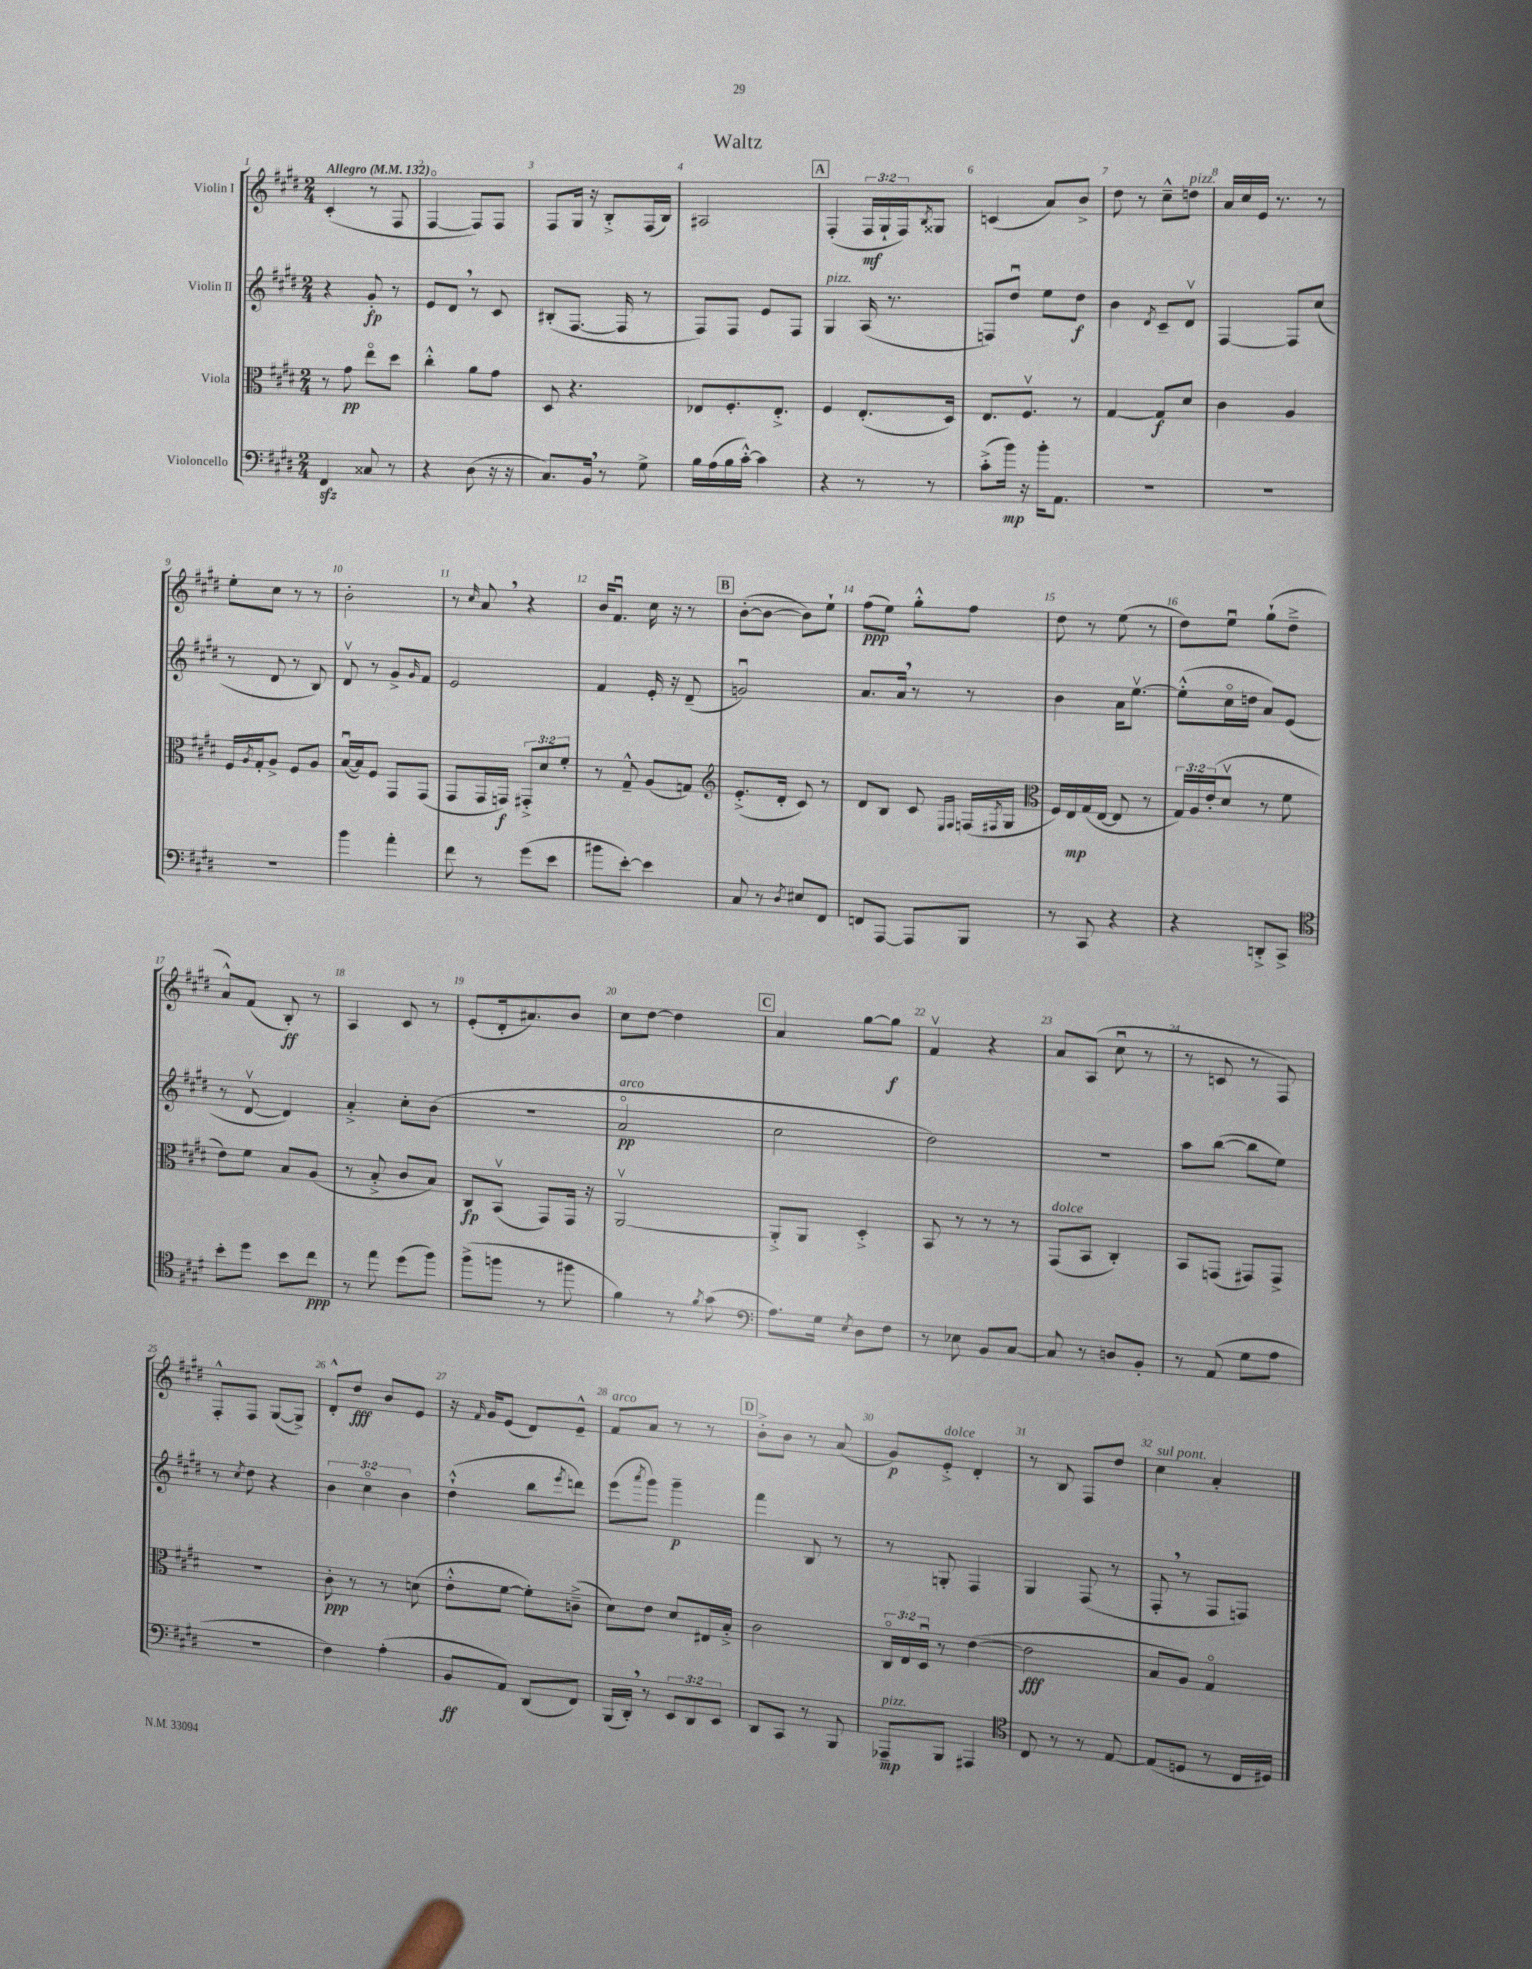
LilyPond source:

\header { title = "Waltz" }
<<
\new StaffGroup <<
\new Staff = "s0" \with { instrumentName = "Violin I" } {
    \clef treble \key e \major \numericTimeSignature \time 2/4 \override Staff.TupletNumber.text = #tuplet-number::calc-fraction-text \tempo "Allegro" 4 = 132
    cis'4-.( r8 fis8 |
    fis4~\flageolet fis8) fis8 |
    fis8 gis16 r16 b8-.-> fis16( b16) |
    ais2 |
    \mark \markup { \box "A" } fis4-.( \tuplet 3/2 { fis16\mf gis16-! fis16) } \acciaccatura { b8 } gisis8 |
    c'4( a'8) b'8-> |
    dis''8 r8 cis''8---^ d''8^\markup { \italic "pizz." } |
    a'16 cis''16 e'16 r8. r8 |
    e''8-. cis''8 r8 r8 |
    b'2-. |
    r8 \grace { cis''16 } a'8 \breathe r4 |
    b'16 fis'8.\downbow cis''16 r16 r8 |
    \mark \markup { \box "B" } b'8~-.( b'8~ b'8) e''8-! |
    fis''8\ppp( e''8) gis''8-.-^ fis''8 |
    dis''8 r8 e''8( r8 |
    dis''8) e''8\downbow gis''8-!( dis''8---> |
    a'8-^) fis'8( b8-.\ff) r8 |
    a4 cis'8 r8 |
    e'8-.( dis'16-. ais'8.) b'8 |
    cis''8 dis''8~ dis''4 |
    \mark \markup { \box "C" } a'4 gis''8~ gis''8\f |
    fis'4\upbow r4 |
    a'8 a8( cis''8\downbow r8 |
    r8 c'8 r8 fis8) |
    fis8-.-^ fis8 gis8~( gis8->) |
    dis'8-.-^ dis''8\fff b'8 e'8 |
    r16 \grace { fis'16 } gis'16 e'8( dis'8) e'8---^ |
    fis'8^\markup { \italic "arco" } a'8 r8 r8 |
    \mark \markup { \box "D" } b'8-.-> b'8 r8 a'8( |
    gis'8\p) e'8-.->^\markup { \italic "dolce" } dis'4-. |
    r8 b8 fis8 dis''8 |
    cis''4^\markup { \italic "sul pont." } a'4-. \bar "|." |
}
\new Staff = "s1" \with { instrumentName = "Violin II" } {
    \clef treble \key e \major \numericTimeSignature \time 2/4 \override Staff.TupletNumber.text = #tuplet-number::calc-fraction-text
    r4 gis'8-.\fp r8 |
    e'8 dis'8 \breathe r8 cis'8 |
    bis8-.( fis8.~ fis16 r8 |
    fis8) fis8 e'8 fis8 |
    \mark \markup { \box "A" } gis4^\markup { \italic "pizz." } a16( r8. |
    f8) dis''8\downbow e''8 dis''8\f |
    b'4 \acciaccatura { dis'8 } cis'8-- dis'8\upbow |
    fis4~ fis8 cis''8( |
    r8 dis'8 r8 b8) |
    dis'8\upbow r8 gis'8-> \grace { gis'16 } fis'8 |
    e'2 |
    fis'4 e'16-. r16 dis'8--( |
    \mark \markup { \box "B" } g'2\downbow) |
    a'8. a'16 \breathe r8 r8 |
    b'4 a'16 e''8.~\upbow |
    e''8-.-^( cis''16\flageolet d''16 a'8) e'8( |
    r8 dis'8~\upbow dis'4) |
    a'4-.-> cis''8-. b'8( |
    r2 |
    a'2\flageolet\pp^\markup { \italic "arco" } |
    \mark \markup { \box "C" } cis''2 |
    dis''2) |
    r2 |
    a''8 b''8~( b''8 e''8) |
    r8 \acciaccatura { cis''8 } dis''8 r4 |
    \tuplet 3/2 { b'4 cis''4\flageolet b'4 } |
    dis''4-!-^( b''8 \acciaccatura { e'''8 } d'''8) |
    e'''8( \acciaccatura { a'''8 } gis'''8) gis'''4--\p |
    \mark \markup { \box "D" } fis'''4 b8 r8 |
    r8 g8-. fis4 |
    gis4 fis8( r8 |
    fis8-. \breathe r8 fis8 f8) \bar "|." |
}
\new Staff = "s2" \with { instrumentName = "Viola" } {
    \clef alto \key e \major \numericTimeSignature \time 2/4 \override Staff.TupletNumber.text = #tuplet-number::calc-fraction-text
    r8 gis'8\pp e''8\flageolet dis''8 |
    cis''4-.-^ a'8 gis'8 |
    dis8 r4. |
    ees8 fis8.-. ees8.-.-> |
    \mark \markup { \box "A" } fis4 e8.-.( dis16) |
    e8. fis8.\upbow r8 |
    gis4~ gis8\f dis'8 |
    cis'4 a4 |
    fis16 \acciaccatura { a8 } gis16-. a8-> fis8 a8 |
    b16~\downbow( b16) fis8 gis,8 gis,8( |
    gis,8 gis,16 g,16\f) \tuplet 3/2 { gis,8-.-> dis'8 fis'8-. } |
    r8 gis8---^ a8( g8) |
    \mark \markup { \box "B" } \clef treble e'8.-.->( dis'16-. cis'8) r8 |
    dis'8 b8 cis'8 \grace { e16 fis16 } f16( \acciaccatura { fis8 } gis16 |
    \clef alto fis16) e16\mp gis16( e16~ e8 r8 |
    \tuplet 3/2 { gis16) a16 e'16-.( } dis'8\upbow r8 fis'8 |
    e'8) fis'8 b8 a8( |
    r8 b8-.-> cis'8 b8) |
    cis8\fp b,8\upbow( gis,8) gis,16 r16 |
    a,2~\upbow |
    \mark \markup { \box "C" } a,8-.-> a,8 dis4-.-> |
    b,8 r8 r8 r8 |
    gis,8^\markup { \italic "dolce" }( b,8 cis4-.) |
    b,8 g,8( gis,8) gis,8-> |
    R2 |
    cis'8-.\ppp r8 r8 d'8( |
    e'8-.-^ fis'8~ fis'8-.) c'8--->( |
    dis'8) e'8 dis'8 eis16 b16-.-> |
    \mark \markup { \box "D" } cis'2 |
    \tuplet 3/2 { cis16\flageolet e16 dis16\downbow } r8 e'4~( |
    e'2\fff |
    b8 a8) gis4\flageolet \bar "|." |
}
\new Staff = "s3" \with { instrumentName = "Violoncello" } {
    \clef bass \key e \major \numericTimeSignature \time 2/4 \override Staff.TupletNumber.text = #tuplet-number::calc-fraction-text
    fis,4\sfz cisis8 r8 |
    r4 dis8( r16 r16 |
    cis8.) b,16 \breathe r8 gis8-> |
    b16 a16( b16 cis'16~-.-^) cis'4 |
    \mark \markup { \box "A" } r4 r8 r8 |
    cis'8-.->( b'16\mp) r16 b'16-. a,8. |
    R2 |
    R2 |
    R2 |
    b'4 a'4-. |
    fis'8 r8 gis'8( e'8 |
    bis'8 e'8~-.) e'4 |
    \mark \markup { \box "B" } cis8 r8 \acciaccatura { dis8 } eis8 fis,8 |
    f,8 a,,8~ a,,8 b,,8 |
    r8 cis,8 r4 |
    r4 d,8-.-> cis,8-> |
    \clef tenor b'8-. dis''8 b'8 cis''8\ppp |
    r8 e''8 dis''8( fis''8) |
    fis''8->( f''8 r8 fis''8 |
    fis'4) r8 \acciaccatura { fis'8 } gis'8( |
    \mark \markup { \box "C" } \clef bass a8.) gis16 \acciaccatura { e8 } dis8 fis8 |
    r8 ees8 b,8 cis8~ |
    cis8 r8 d8 b,8-. |
    r8 a,8( gis8 a8 |
    r2 |
    fis4) a4-.( |
    b,8\ff a,8) dis,8( fis,8) |
    b,,16( dis,16-.) \breathe r8 \tuplet 3/2 { e,8 dis,8 e,8 } |
    \mark \markup { \box "D" } dis,8 cis,8 r8 b,,8 |
    aes,,8--\mp^\markup { \italic "pizz." } b,,8 ais,,4 |
    \clef tenor cis8 r8 r8 e8~ |
    e8( d8 r8 cis16 dis16) \bar "|." |
}
>>
>>
\layout { \context { \Score \override BarNumber.break-visibility = ##(#f #t #t) barNumberVisibility = #all-bar-numbers-visible } }
